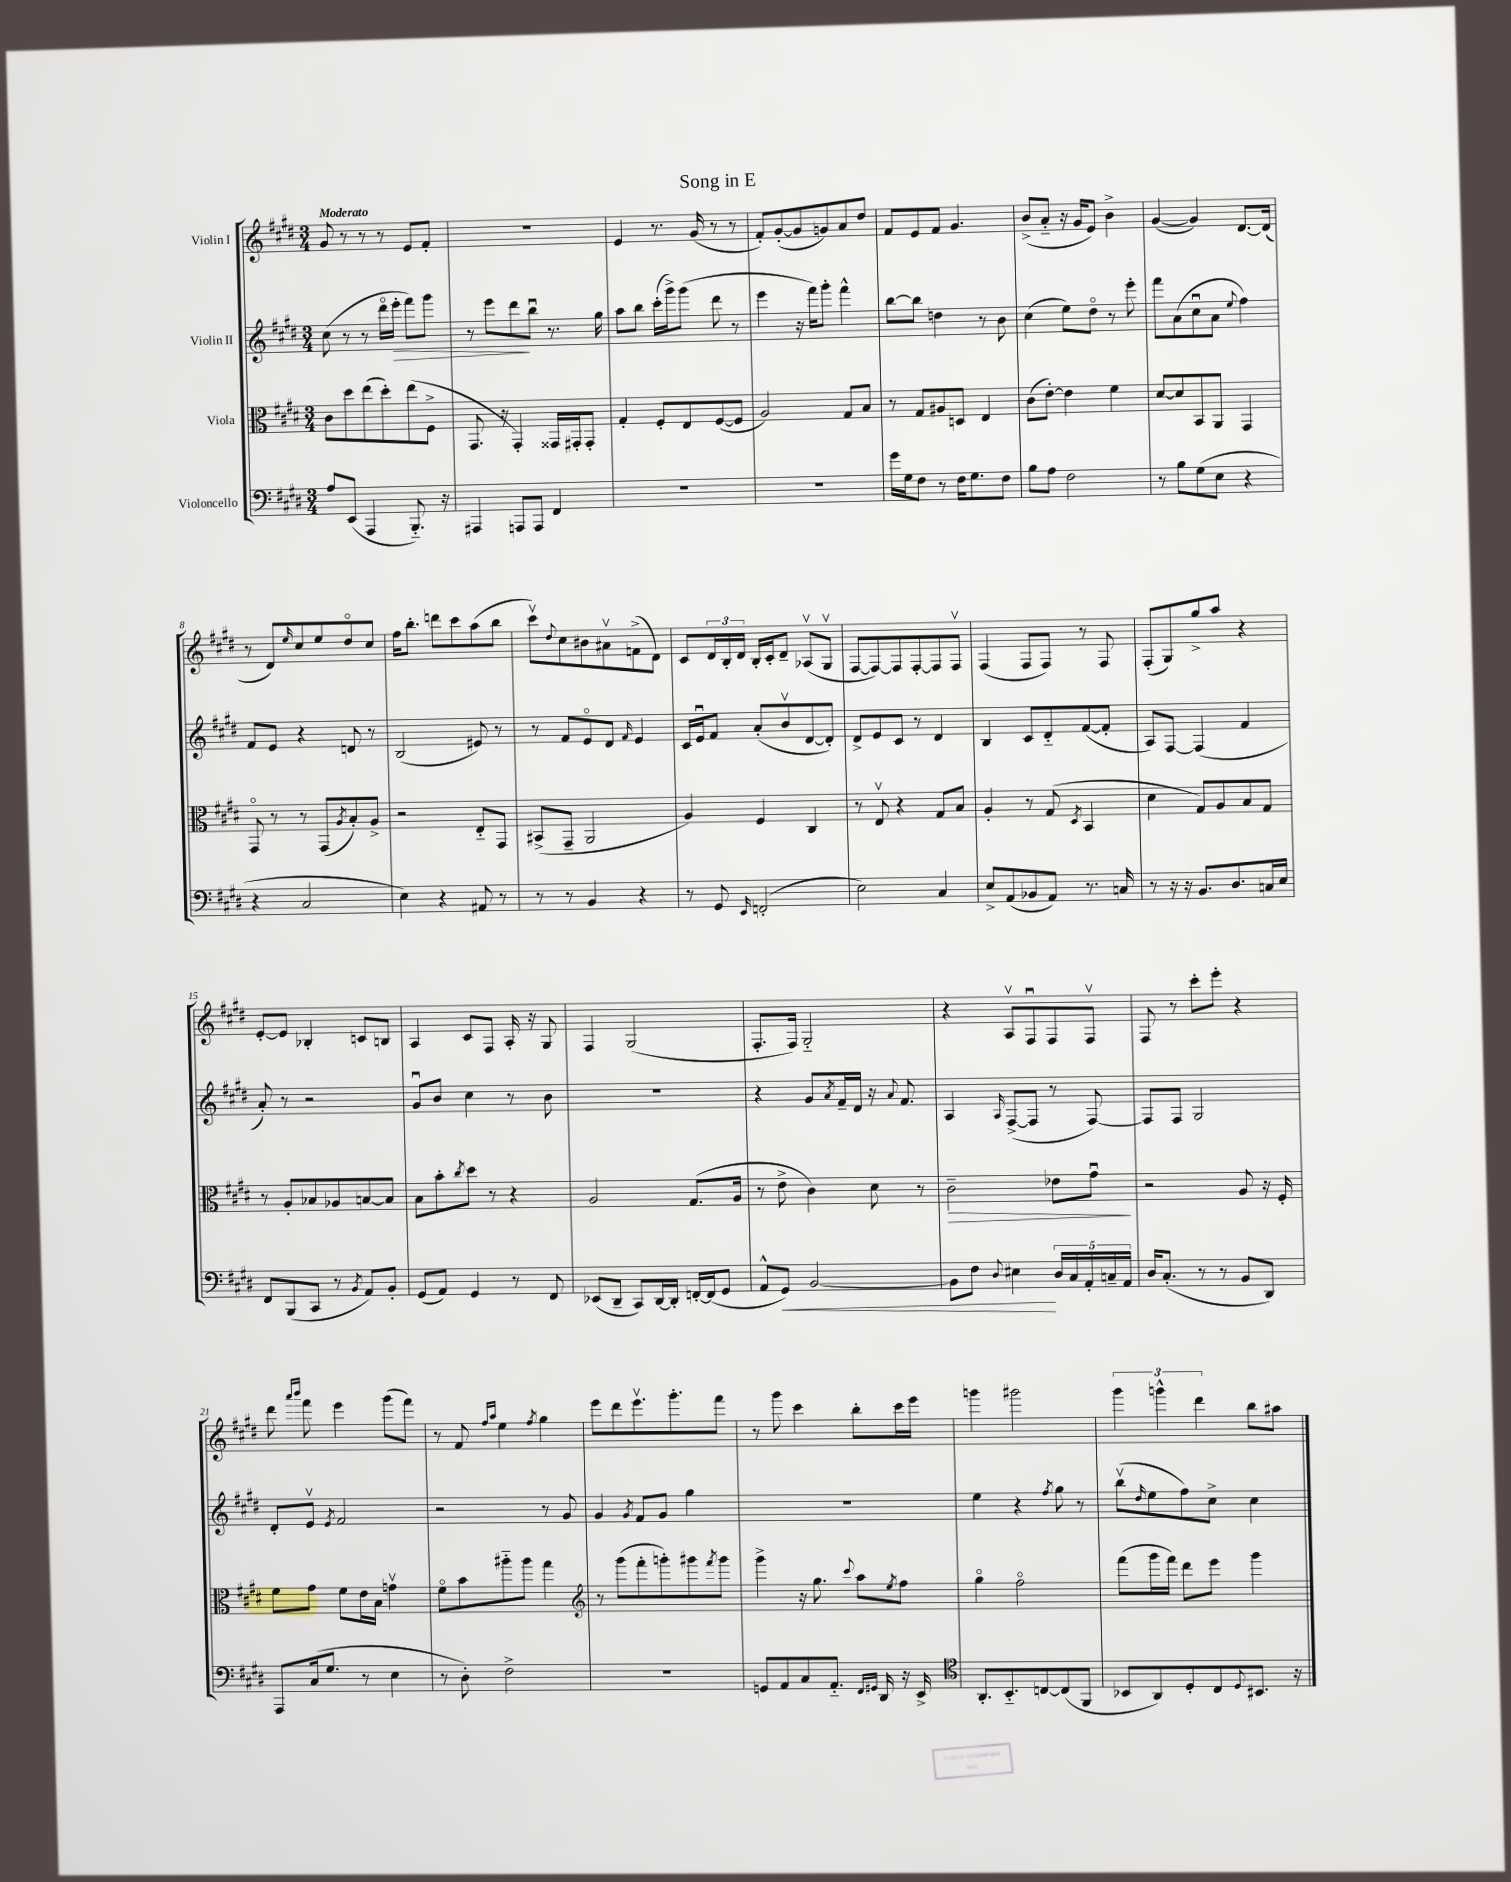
\header { title = "Song in E" }
<<
\new StaffGroup <<
\new Staff = "s0" \with { instrumentName = "Violin I" } {
    \clef treble \key e \major \numericTimeSignature \time 3/4 \tempo "Moderato"
    gis'8 r8 r8 r8 e'8 fis'8-. |
    R2. |
    e'4 r8. gis'16( r8 r8 |
    fis'8-.) gis'8~-.( gis'8 g'8) a'8 dis''8 |
    fis'8 e'8 fis'8 gis'4. |
    b'8->( a'8-_ r16 gis'16 e'8) b'4-> |
    gis'4~( gis'4) dis'8.~ dis'16( |
    r8 dis'8) \grace { e''16 } cis''8 e''8 dis''8\flageolet cis''8 |
    fis''16 b''8.-. d'''8 cis'''8 a''8( b''8 |
    cis'''8\upbow) \appoggiatura { dis''8 } cis''8 bis'8 ais'8\upbow f'8->( dis'8) |
    cis'8 \tuplet 3/2 { dis'16 b16-. dis'16 } b16-. cis'16-. dis'8-- aes8\upbow( gis8\upbow |
    fis8~ fis8~) fis8 fis8~-. fis8 fis8\upbow |
    fis4( fis8 fis8) r8 fis8 |
    fis8-.( gis8) gis''8-> a''8 r4 |
    e'8~-. e'8 bes4-. c'8 b8 |
    a4 cis'8 fis8 a16-. r16 gis8 |
    fis4 gis2( |
    fis8.-. fis16) gis2-_ |
    r4 a8\upbow fis8\downbow fis8 fis8\upbow |
    fis8 r8 cis'''8-. e'''8-. r4 |
    dis'''8 \grace { a'''16 b'''16 } fis'''8 e'''4 gis'''8( fis'''8) |
    r8 fis'8 \grace { fis''16 a''16 } e''4 \acciaccatura { fis''8 } gis''4 |
    e'''8 dis'''8 e'''8.\upbow gis'''8.-. fis'''8 |
    r8 gis'''8 cis'''4 b''8-. cis'''16 e'''16 |
    g'''4 gis'''2 |
    \tuplet 3/2 { gis'''4 g'''4-^ dis'''4 } b''8 ais''8 \bar "|." |
}
\new Staff = "s1" \with { instrumentName = "Violin II" } {
    \clef treble \key e \major \numericTimeSignature \time 3/4
    cis''8( r8 r8 dis'''16\flageolet e'''16-.\> fis'''8) gis'''8 |
    r8 e'''8 dis'''8\! b''8\downbow r8. gis''16 |
    a''8 b''8 cis'''16-.( gis'''16->) gis'''8( dis'''8 r8 |
    e'''4 r16 fis'''16) gis'''8-. fis'''4-^ |
    b''8~ b''8 d''4 r8 b'8 |
    cis''4( e''8) dis''8\flageolet r8 e'''8-. |
    fis'''8 a'8( cis''8\downbow a'8 \appoggiatura { e''8 } fis''4) |
    fis'8 e'8 r4 d'8 r8 |
    b2( eis'8) r8 |
    r8 fis'8 e'8\flageolet dis'8 \grace { fis'16 } e'4 |
    cis'16 e'16\downbow fis'8 a'8-.( b'8\upbow dis'8~ dis'8-.) |
    dis'8-> e'8 cis'8 r8 dis'4 |
    b4 cis'8 dis'8-_ fis'8~( fis'8-. |
    a8) fis8~ fis4( fis'4 |
    a'8-.) r8 r2 |
    gis'8\downbow b'8 cis''4 r8 b'8 |
    R2. |
    r4 gis'8 \acciaccatura { a'8 } fis'16-- dis'16 r16 \appoggiatura { a'8 } fis'8. |
    a4 \grace { a16 } fis8~->( fis8 r8 fis8~) |
    fis8 fis8 gis2 |
    dis'8-. e'8\upbow \acciaccatura { e'8 } fis'2 |
    r2 r8 gis'8 |
    gis'4 \acciaccatura { gis'8 } fis'8 gis'8 gis''4 |
    R2. |
    e''4 r4 \acciaccatura { fis''8 } gis''8 r8 |
    b''8\upbow( \grace { dis''16 } e''8 fis''8) cis''8-> cis''4 \bar "|." |
}
\new Staff = "s2" \with { instrumentName = "Viola" } {
    \clef alto \key e \major \numericTimeSignature \time 3/4
    cis'8 dis''8 e''8( dis''8-.) e''8( fis8-> |
    gis,8. r16 gis,4-.) gisis,16 gis,16-. gis,8-. |
    gis4-. fis8-. e8 fis8~( fis8 |
    a2) gis8 b8 |
    r8 gis8 ais8 d8 e4 |
    cis'8( e'8~-.) e'4 fis'4 |
    dis'8~ dis'8 b,8 a,8 gis,4 |
    gis,8\flageolet r8 r8 gis,8( \acciaccatura { a8 } b8-.) a8-> |
    r2 e8-_ gis,8 |
    bis,8->( gis,8-- a,2 |
    a4) fis4 cis4 |
    r8 e8\upbow r4 gis8 b8 |
    a4-. r8 gis8( \acciaccatura { dis8 } b,4 |
    dis'4 gis8) a8 b8 gis8 |
    r8 a8-. bes8 aes8 b8~ b8 |
    b8 b'8-. \acciaccatura { cis''8 } dis''8 r8 r4 |
    a2 gis8.( a16 |
    r8 e'8-> cis'4) dis'8 r8 |
    cis'2--\> ees'8 gis'8\downbow\! |
    r2 a8 r16 fis16-. |
    fis'8 gis'8 fis'8 e'16 b16 g'4\upbow |
    fis'8\flageolet b'8 ais''8-_ ais''8 gis''4 |
    \clef treble r8 gis'''8( fis'''8-. g'''8-.) gis'''8 \acciaccatura { fis'''8 } gis'''8 |
    gis'''4-> r16 gis''8. \appoggiatura { cis'''8 } a''8 \acciaccatura { e''8 } fis''8 |
    gis''4\flageolet fis''2\flageolet |
    fis'''8( gis'''16 fis'''16) dis'''8 e'''8 gis'''4 \bar "|." |
}
\new Staff = "s3" \with { instrumentName = "Violoncello" } {
    \clef bass \key e \major \numericTimeSignature \time 3/4
    a8 e,8( a,,4 b,,8.-_) r16 |
    ais,,4 a,,8 a,,8 fis,4 |
    R2. |
    R2. |
    gis'16 gis16 fis8 r8 fis16 gis8. fis8 |
    b8 a8 fis2 |
    r8 b8 gis8( e8 r4 |
    r4 cis2 |
    e4) r4 ais,8 r8 |
    r8 r8 b,4 r4 |
    r8 gis,8 \grace { e,16 } f,2-.( |
    e2) cis4 |
    e8-> a,8( bes,8 a,8) r8. c16 |
    r8 r16 r16 b,8. dis8. c16 e16 |
    fis,8 b,,8( cis,8 r8 \acciaccatura { b,8 } a,8) b,8-. |
    gis,8( a,8) gis,4 r8 fis,8 |
    ees,8( dis,8-- cis,8) dis,16~ dis,16-. f,16~-. f,16( gis,8 |
    a,8-^ gis,8\<) b,2~ |
    b,8 fis8 \appoggiatura { dis8 } eis4\! \tuplet 5/4 { dis16 cis16 a,16-. c16-- a,16 } |
    dis16 cis8.-.( r8 r8 b,8 dis,8) |
    a,,8 cis16( gis8. r8 e4 |
    r8 dis8-.) fis2-> |
    R2. |
    g,8 a,8 cis8 a,8.-_ \grace { fis,16 gis,16 } dis,16 r16 e,16-> |
    \clef tenor a,8.-. b,8.-_ c8~ c8( fis,8 |
    bes,8 a,8) dis8-. cis8 \appoggiatura { dis8 } bis,8. r16 \bar "|." |
}
>>
>>
